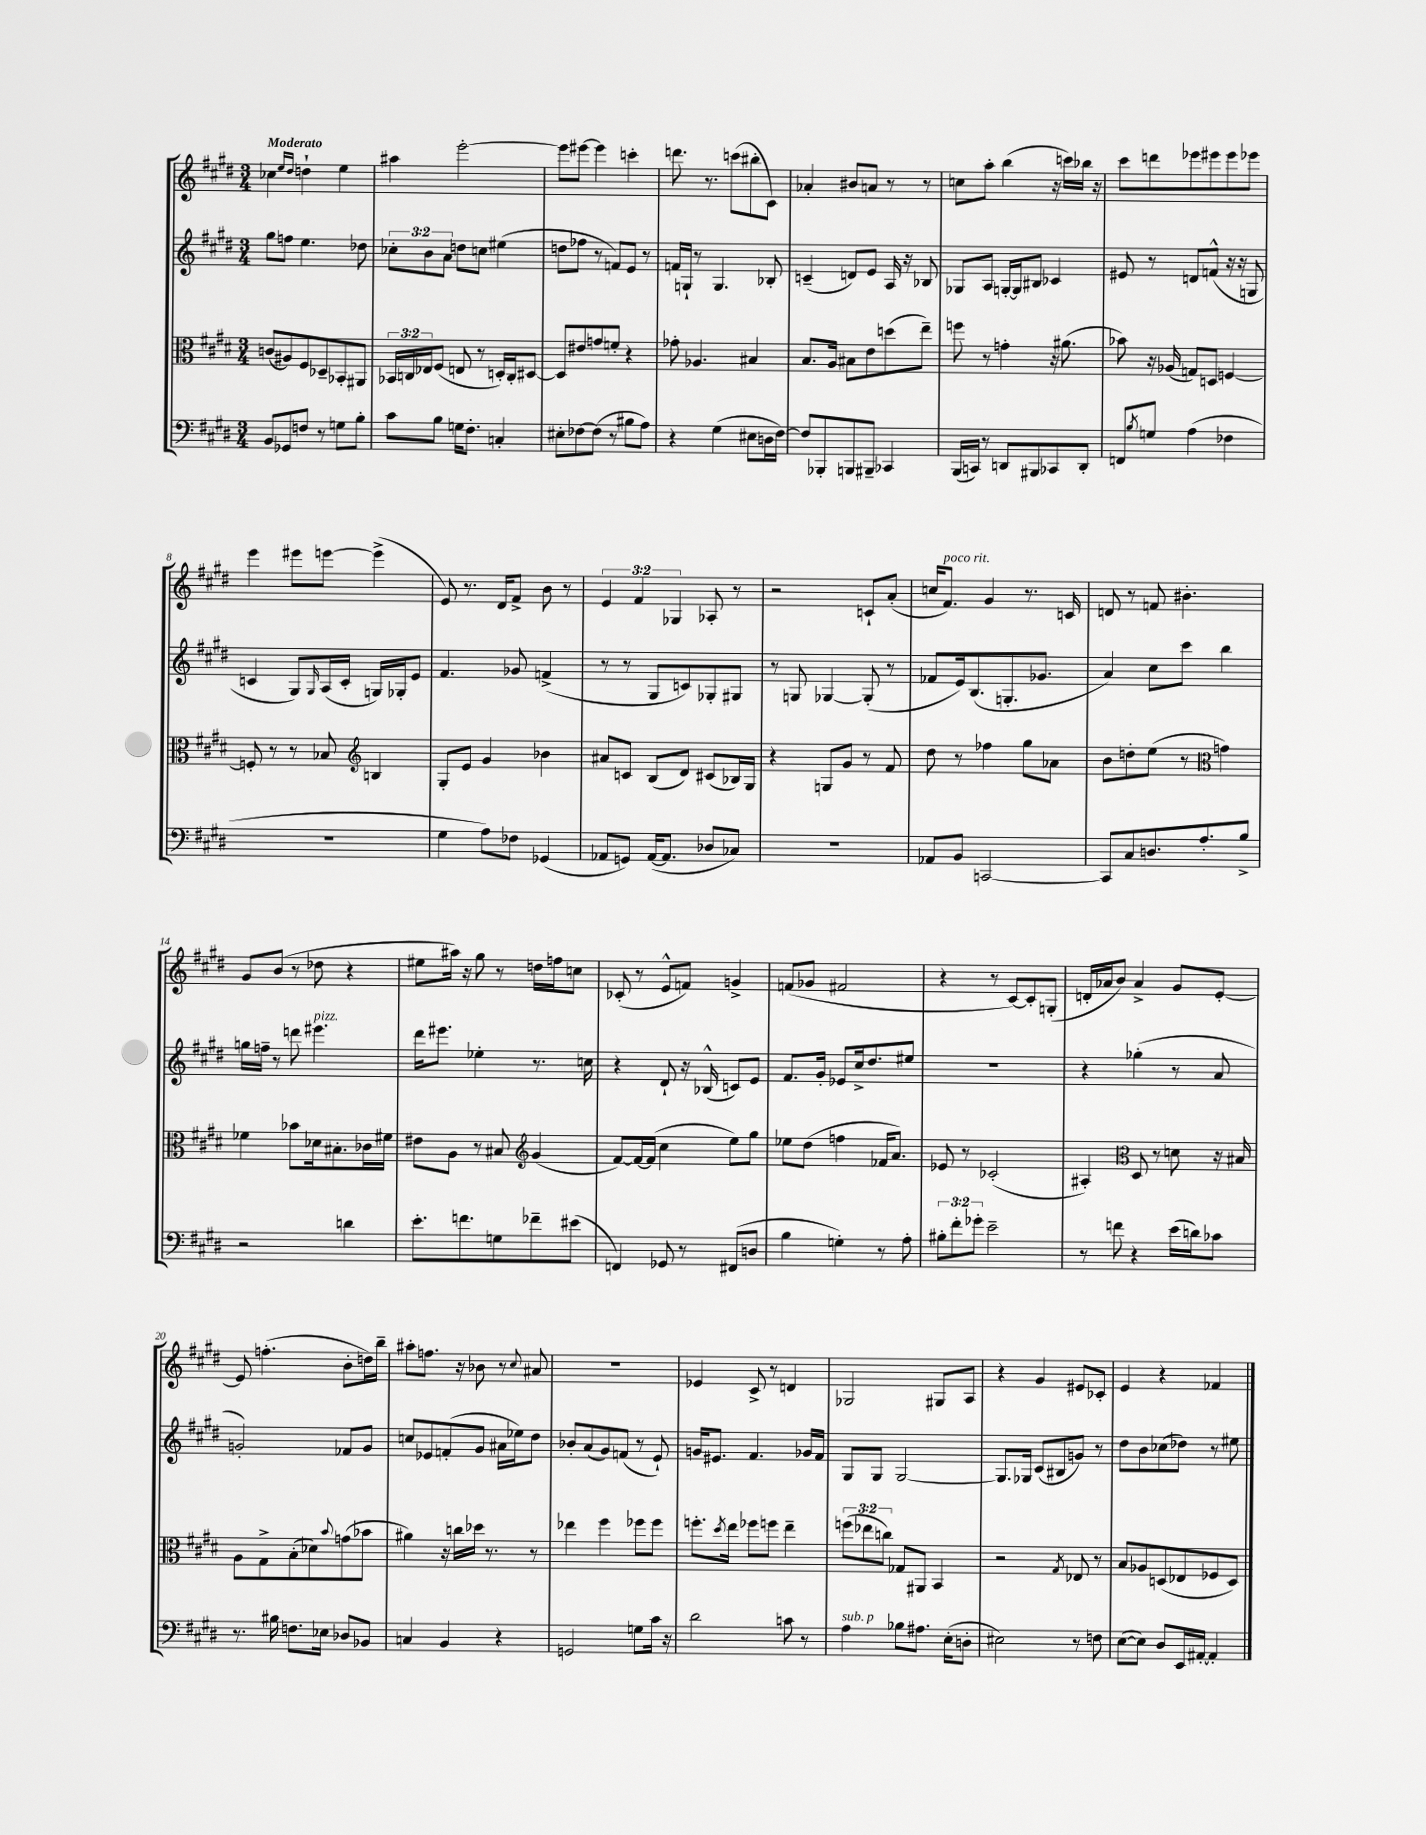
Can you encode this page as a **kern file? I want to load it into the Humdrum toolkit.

**kern	**kern	**kern	**kern
*part4	*part3	*part2	*part1
*staff4	*staff3	*staff2	*staff1
*clefF4	*clefC3	*clefG2	*clefG2
*k[f#c#g#d#]	*k[f#c#g#d#]	*k[f#c#g#d#]	*k[f#c#g#d#]
*M3/4	*M3/4	*M3/4	*M3/4
=1	=1	=1	=1
!	!	!	!LO:TX:a:B:t=Moderato
8BB/L	(8cn/L	8gg#\L	4cc-X\
8GG-X/	8A#X/)	8ffn\J	.
.	.	.	16qqee/LL
.	.	.	16qqdd#/JJ
8Fn/J	8F#/	4.ee\	4ddn`\
8r	8D-X~/	.	.
8Gn\L	8BB-X'/	.	4ee\
8B'\J	8AA#X/J	8dd-X\	.
=2	=2	=2	=2
8c#\L	24BB-X/LL	12cc-X'\L	4aa#X\
.	24Cn/	.	.
.	24E-X/J	12b\	.
8B\J	(8F#/J	.	.
.	.	12a\J	.
16Gn\KL	8En/	8ddn\L	[2eee'\
8.F#'\J	.	.	.
.	8r	8ccn\J	.
4Cn'/	16Dn'/LL)	(4ee#X\	.
.	16C'/J	.	.
.	[8D#X/J	.	.
=3	=3	=3	=3
8E#X'\L	8D#/L]	8ddn\L	8eee\L]
[8F-X\	8e#X/	8ff-X\J	[8eee#X\J
(8F-\J]	8gn/	8r	4eee#\]
8r	8fn'/J	8fn/L)	.
8B#X\L	4r	8e/J	4cccn'\
8A\J)	.	8r	.
=4	=4	=4	=4
4r	8g-X'\	16fn/LL	8.dddn\
.	.	16Gn`/JJ	.
.	4.A-X/	8r	.
.	.	.	8.r
(4G#\	.	4.G/	.
.	.	.	(8cccn\L
8E#X\L	4B#X/	.	8bb#X'\
16Dn\L	.	8B-X'/	8c#\J)
[16F#\JJ)	.	.	.
=5	=5	=5	=5
8F#/L]	8.B/L	(4cn~/	4a-X'/
8BBB-X'/	.	.	.
.	16A/Jk	.	.
8BBBn/	8B#X\L	8dn/L)	8b#X/L
8BBB#X~/J	8e\	8e/J	8an/J
4CC-X/	(8ddn\	16A/	8r
.	.	16r	.
.	8ee~\J)	8B-X/	8r
=6	=6	=6	=6
(16BBB/LL	8ffn\	8G-X/L	8ccn\L
16CCn/JJ)	.	.	.
8r	8r	8A/J	8aa'\J
8DDn/L	4gn'\	[16Gn'/LL	(4bb\
.	.	16G/J]	.
8BBB#X/	.	8B#X/J	.
8CC-X/	16r	4c-X/	16r
.	(8.a#X\	.	16cccn\LL)
8DD'/J	.	.	16bb-X\JJ
.	.	.	16r
=7	=7	=7	=7
8FFn/L	8b-X\)	8e#X/	8ccc#\L
8qB/	.	.	.
8Gn/J	16r	8r	8dddn\
.	(16A-X/	.	.
(4A\	8Gn/L)	8dn/L	8eee-X\
.	8Dn/J	(8fn^^/J	8eee#X\
4F-X\	[4Fn/	16r	8eee#\
.	.	16r	.
.	.	8Gn/	8eee-X\J
!!LO:LB:g=z
=8	=8	=8	=8
2.r	8Fn'/]	4cn/	4eee\
.	8r	.	.
.	8r	8G#/L)	8eee#X\L
.	.	16qqG#/	.
.	8B-X/	(16A/L	[8eeen\J
.	.	16c'/JJ	.
*	*clefG2	*	*
.	4Bn/	16Gn/LL)	(4eee^\]
.	.	16G-X'/J	.
.	.	8e/J	.
=9	=9	=9	=9
4G#\	8G#'/L	4.f#/	8e/)
.	8e/J	.	8.r
8A\L)	4g#/	.	.
.	.	.	16d#/KL
8F-X\J	.	8g-X/	8f#^/J
(4GG-X/	4b-X\	(4fn^/	8b\
.	.	.	8r
=10	=10	=10	=10
8AA-X/L	8a#X/L	8r	6e/
8GGn/J)	8cn/J	8r	.
.	.	.	6f#/
([16AA-/KL	(8B/L	8G#/L	.
8.AA-/J]	.	.	.
.	.	.	6G-X/
.	8d#/J)	8cn/)	.
8D-X/L	(8c#X/L	8G-X'/	8A-X'/
8C-X/J)	16B-X/L)	8G#X/J	8r
.	16G#/JJ	.	.
=11	=11	=11	=11
2.r	4r	8r	2r
.	.	8Gn/	.
.	8Gn/L	[4G-X/	.
.	8g#/J	.	.
.	8r	(8G-'/]	8cn`/L
.	8f#/	8r	(8a'/J
=12	=12	=12	=12
8AA-X/L	8dd#\	8f-X/L	16ccn/KL
!	!	!	!LO:TX:a:i:t=poco rit.
.	.	.	8.f#/J)
8BB/J	8r	16e/k)	.
.	.	(8.B/	.
[2CCn/	4ff-X\	.	4g#/
.	.	8.Gn'/	.
.	8gg#\L	.	8.r
.	.	8.g-X/J	.
.	8a-X\J	.	.
.	.	.	16cn/
=13	=13	=13	=13
8CC/L]	8b\L	4a/)	8dn/
8C#/	8ddn'\	.	8r
8.Dn/	(8ee\J	8cc#\L	8fn/
.	8r	8ccc#\J	4.b#X'\
8.A'/	.	.	.
*	*clefC3	*	*
.	4gn\)	4bb\	.
8B^/J	.	.	.
!!LO:LB:g=z
=14	=14	=14	=14
2r	4f-X\	16ggn\LL	8g#/L
.	.	16ffn~\JJ	.
.	.	8r	(8b/J
.	8b-X\L	8dddn\	8r
!	!	!LO:TX:a:i:t=pizz.	!
.	16d-X\k	4.eee#X\	8dd-X\
.	8.B#X'\	.	.
4dn\	.	.	4r
.	16c-X\L	.	.
.	16f#X\JJ	.	.
=15	=15	=15	=15
8.e'\L	8e#X\L	16ddd#\KL	8ee#X\L
.	.	8.eee#X\J	.
.	8A\J	.	16aa#X\Jk)
8.fn\	.	.	16r
.	8r	4ee-X'\	8gg#\
8Gn\	8B#X/	.	8r
*	*clefG2	*	*
8f-X~\	(4g#/	8.r	16ddn\LL
.	.	.	16ffn\J
(8e#X\J	.	.	8ccn\J
.	.	16ccn\	.
=16	=16	=16	=16
4FFn/)	[8f#/L)	4r	(8c-X'/
.	16f#/L_	.	8r
.	(16f#/JJ]	.	.
8GG-X/	4cc#\	8d#`/	8e^^/L
8r	.	16r	8fn/J)
.	.	(16B-X^^/	.
(8FF#X/L	8ee\L)	8cn/L)	4gn^/
8Dn/J	8gg#\J	8e/J	.
=17	=17	=17	=17
4B\	8ee-X\L	8.f#/L	(8fn/L
.	(8dd#\J	.	8g-X/J
.	.	16g#'/Jk	.
4Gn'\)	4ffn\	8e-X/L	2f#X/
.	.	16cc#^/k	.
.	.	8.dd#/	.
8r	16f-X/KL	.	.
.	8.a/J)	.	.
8A'\	.	8ee#X/J	.
=18	=18	=18	=18
12B#X'\L	8e-X/	2.r	4r
12f#'\	.	.	.
.	8r	.	.
12g-X'\J	.	.	.
2e~\	(2c-X'/	.	8r
.	.	.	[8c#/L)
.	.	.	8c#'/]
.	.	.	(8Gn'/J
=19	=19	=19	=19
8r	4A#X'/)	4r	16dn'/LL
.	.	.	16a-X/J
8fn\	.	.	8b/J)
*	*clefC3	*	*
4r	8D#/	(4gg-X'\	4a-^/
.	8r	.	.
(16e\LL	8dn\	8r	8g#/L
16dn\J)	.	.	.
8c-X\J	16r	8a/	[8e'/J
.	16B#X/	.	.
!!LO:LB:g=z
=20	=20	=20	=20
8.r	8A\L	2gn'/)	8e/]
.	8G#^\	.	(4.ffn'\
16B#X\	.	.	.
8.Fn\L	(8B'\	.	.
.	8d-X\)	.	.
16E-X\Jk	.	.	.
.	8qqb/	.	.
8D-X/L	(8gn\	8f-X/L	8b'\L
8BB-X/J	8b-X\J	8g/J	16ddn\L)
.	.	.	16bb~\JJ
=21	=21	=21	=21
4Cn/	4a#X\)	8ccn/L	8aa#X'\L
.	.	8e-X/	8.ffn\J
4BB/	16r	(8fn'/	.
.	16ccn\LL	.	16r
.	16dd-X\JJ	8g#/J	8b-X\
.	8.r	.	.
4r	.	16a#X\LL	8r
.	.	16ee-X\J)	.
.	.	.	8qqcc#/
.	8r	8dd#\J	8a#X/
=22	=22	=22	=22
2GGn/	4ee-X\	8b-X'/L	2.r
.	.	(8a/	.
.	4ff#\	8g#/)	.
.	.	(8fn/J	.
8Gn\L	8ff-X\L	8r	.
16c#\Jk	8ff-\J	8e`/)	.
16r	.	.	.
=23	=23	=23	=23
2d#\	8.ffn'\L	16gn/KL	4e-X/
.	.	8.e#X/J	.
.	8qdd#/	.	.
.	16ee\Jk	.	.
.	8ff-X\L	4.f#/	8c#^/
.	8ffn\J	.	8r
8cn\	4ee~\	.	4dn/
8r	.	16g-X/LL	.
.	.	16f#/JJ	.
=24	=24	=24	=24
!LO:TX:a:i:t=sub. p	!	!	!
4A\	(12ffn\L	8G#/L	2G-X/
.	12ee-X\	.	.
.	.	8G#/J	.
.	12ccn\J)	.	.
8B-X\L	8G-X/L	[2G#/	.
8.A#X\J	8AA#X/J	.	.
.	4BB/	.	8G#X/L
(16E'\KL	.	.	.
8Dn'\J	.	.	8A/J
=25	=25	=25	=25
2E#X\)	2r	8.G#/L]	4r
.	.	16G-X/Jk	.
.	.	(8c#/L	4g#/
.	.	8B#X/	.
.	8qG#/	.	.
8r	8E-X/	8gn/J)	8e#X/L
8Fn\	8r	8r	8c-X'/J
=26	=26	=26	=26
([8E\L	8B/L	8dd#\L	4e/
8E\J])	8A-X/	8b\	.
8D#/L	(8Dn/	(8cc-X\	4r
16EE/L	8E-X/	8dd-X\J)	.
[16AA#X'/JJ	.	.	.
4AA#'/]	8F-X/	8r	4f-X/
.	8D/J)	8ee#X\	.
==	==	==	==
*-	*-	*-	*-
